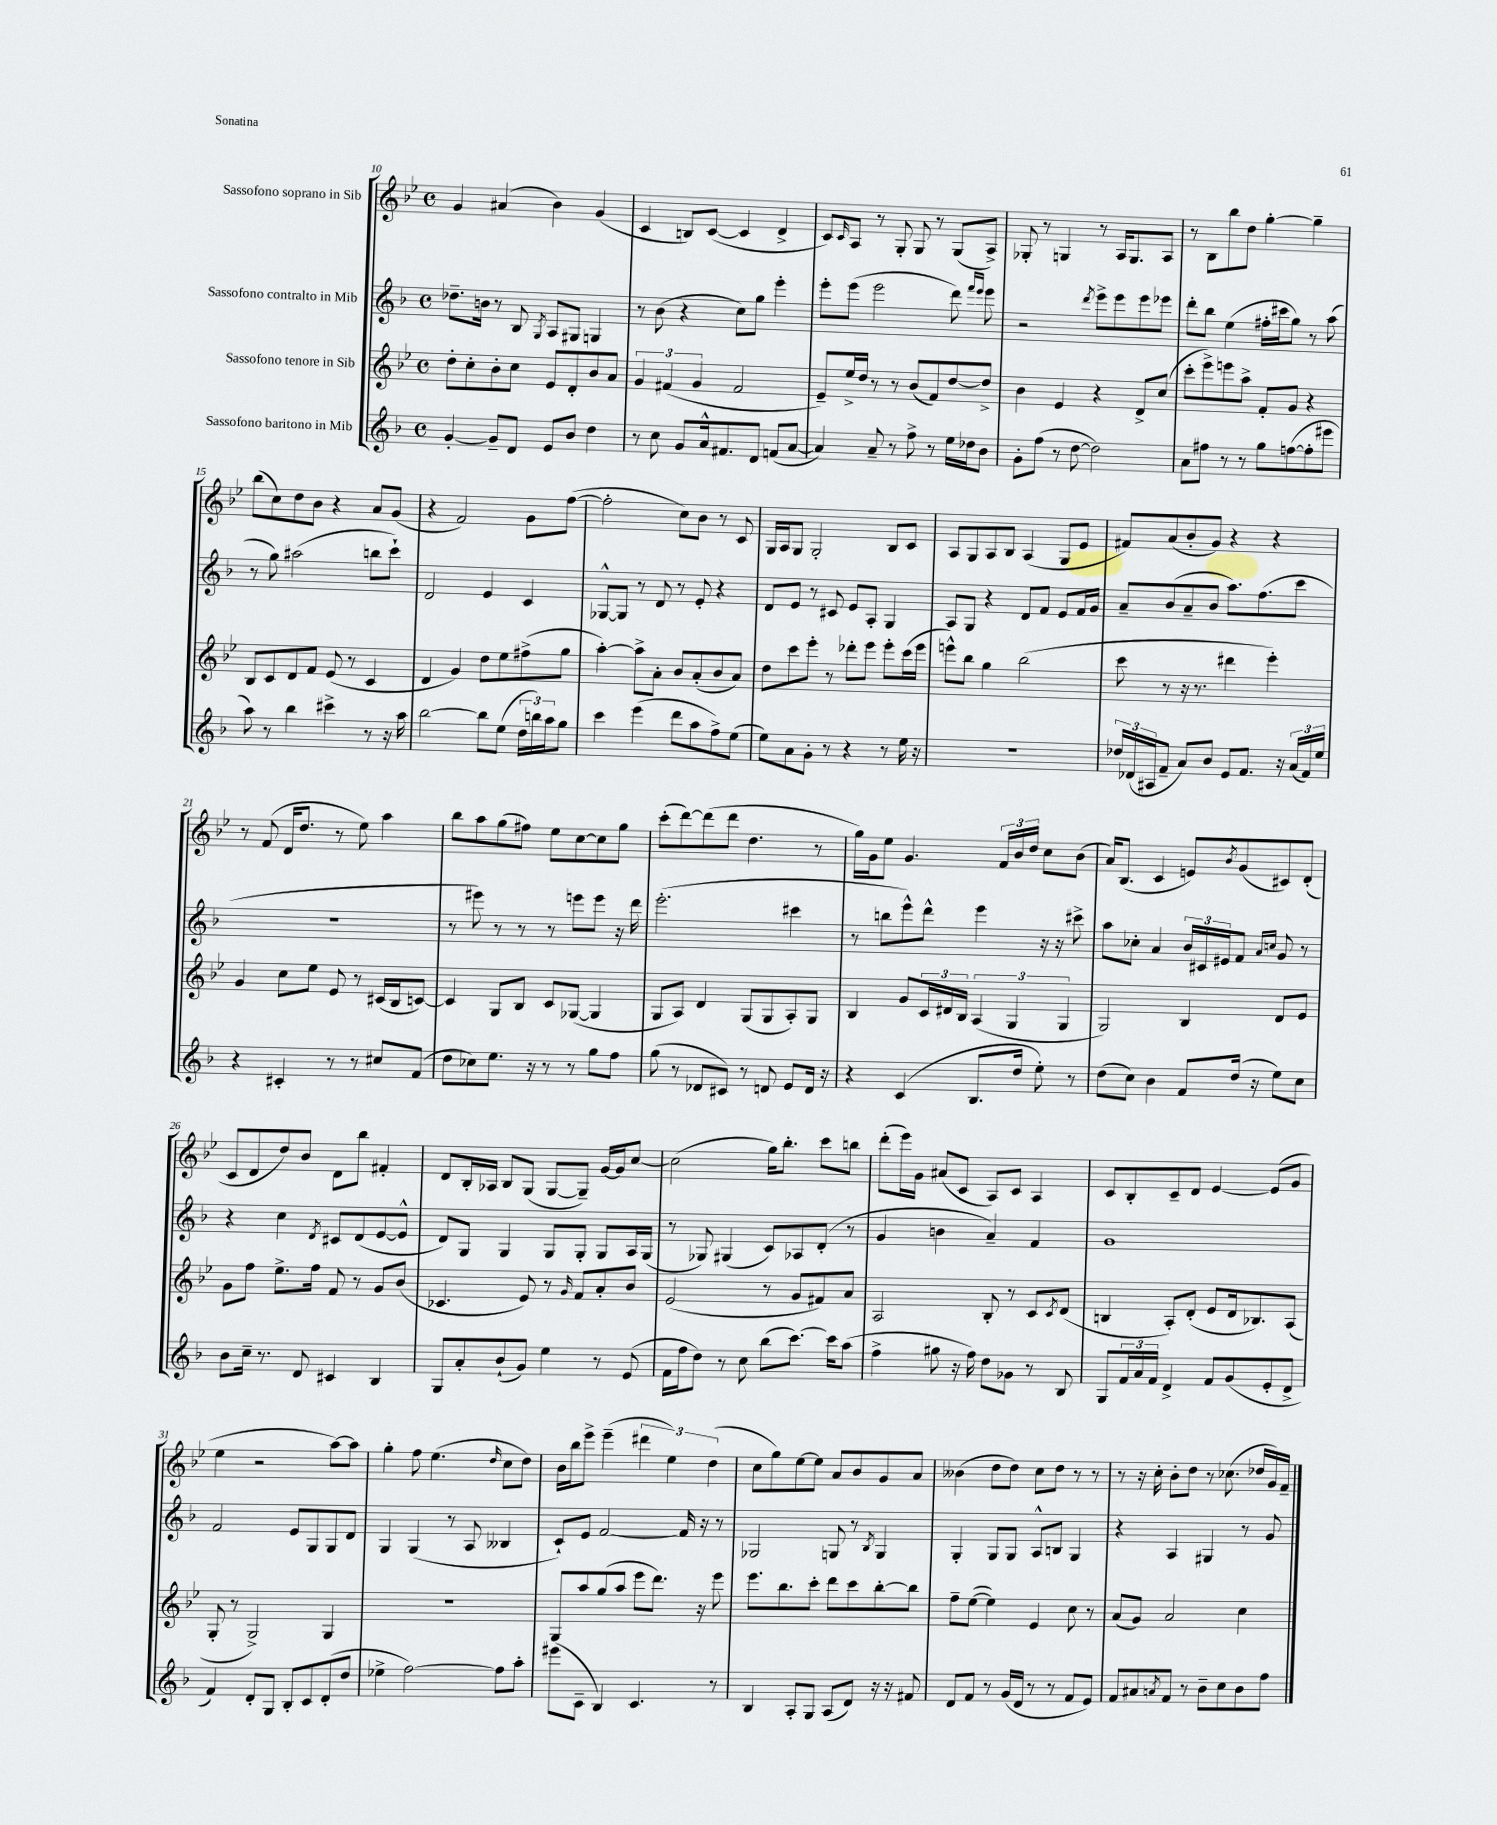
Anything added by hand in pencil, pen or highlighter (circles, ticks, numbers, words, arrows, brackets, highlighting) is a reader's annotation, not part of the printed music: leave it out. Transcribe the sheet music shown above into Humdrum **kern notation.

**kern	**kern	**kern	**kern
*part4	*part3	*part2	*part1
*staff4	*staff3	*staff2	*staff1
*I"Sassofono baritono in Mib	*I"Sassofono tenore in Sib	*I"Sassofono contralto in Mib	*I"Sassofono soprano in Sib
*clefG2	*clefG2	*clefG2	*clefG2
*k[b-]	*k[b-e-]	*k[b-]	*k[b-e-]
*M4/4	*M4/4	*M4/4	*M4/4
*met(c)	*met(c)	*met(c)	*met(c)
=10	=10	=10	=10
[4g'/	8dd'\L	8.dd-X~\L	4g/
.	8cc'\	.	.
.	.	16bn\Jk	.
8g~/L]	8b-'\	8r	(4a#X/
8d/J	8cc\J	8B-/	.
.	.	8qG/	.
8e/L	8e-/L	8A/L	4b-\)
8b-/J	8d'/	8G#X/J	.
4dd\	8b-/	4Gn/	(4g/
.	8a/J	.	.
=11	=11	=11	=11
8r	6g/	8r	4c/
8cc\	.	(8b-\	.
.	(6f#X/	.	.
8g/L	.	4r	8Bn/L)
.	6g/	.	.
16a^^/k	.	.	([8c/J
8.f#X/	.	.	.
.	2f#/	8cc\L)	4c/]
8d/J	.	8gg\J	.
(8fn/L	.	4eee'\	4d^/
[8a/J	.	.	.
=12	=12	=12	=12
4a/])	8e-~/L)	8eee'\L	8c/L)
.	.	.	16qqc/
.	16ee-^/L	(8eee\J	8A/J
.	16dd/JJ	.	.
8a~/	8r	2eee\	8r
8r	8r	.	8G'/
8ff^\	(8b-/L	.	8G/
8r	8f/)	.	8r
16ee\LL	[8dd/	8ddd\)	(8G/L
16dd-X\J	.	.	.
.	.	16qqfff/LL	.
.	.	16qqeee/JJ	.
8b-\J	8dd^/J]	8eee\	8A^/J)
=13	=13	=13	=13
8g'\L	4b-\	2r	8G-X'/
(8ff\J	.	.	8r
8r	4e-/	.	4Gn/
[8dd\	.	.	.
.	.	8qddd/	.
2dd\])	4r	8eee^\L	8r
.	.	8eee\	16A/KL
.	.	.	8.G/
.	8d^/L	8eee\	.
.	(8cc/J	8eee-X\J	8A/J
=14	=14	=14	=14
8a\L	8ccc'\L	8ddd'\L	8r
8ff#X\J	8eee-^\)	8bb-\J	8B-\L
8r	8eeen\	(4ee\	8bb-\
8r	8aa^\J	.	8dd\J
8gg\L	8f'/L	16ff#X'\LL	[4gg'\
.	.	16ccc#X\J	.
([8ffn\	8g/J	8gg\J)	.
8ff'\]	4r	8r	4gg~\]
8eee#X\J	.	(8aa\	.
!!LO:LB:g=z
=15	=15	=15	=15
8aa\)	8B-/L	8r	(8bb-\L
8r	8c/	8gg\)	8cc\)
4bb-\	8d/	(2aa#X\	8dd\
.	8f/J	.	8b-\J
4ccc#X^\	(8e-/	.	4r
.	8r	.	.
8r	4c/	8bbn\L	8a/L
16r	.	8ccc`\J)	(8g/J
16aa\	.	.	.
=16	=16	=16	=16
[2bb-\	4d/	2d/	4r
.	4g/)	.	2f/)
8bb-\L]	8dd\L	4e/	.
(8ee\J	8ee-\	.	.
24dd\LL	(8ff#X^\	4c/	8g\L
24bbn\)	.	.	.
24aa\J	.	.	.
8gg\J	8gg\J	.	([8ff\J
=17	=17	=17	=17
4ccc\	[4aa'\)	[8G-X^^/L	2ff'\]
.	.	8G-/J]	.
(4eee\	8aa^\L]	8r	.
.	8a'\J	8d/	.
8ddd\L	8b-/L	8r	8cc\L)
8aa\	(8a'/	8e'/	8b-\J
8ff^\)	8b-/	4r	8r
(8ee\J	8a/J)	.	8c/
=18	=18	=18	=18
8ee\L)	8dd\L	8d/L	16G/LL
.	.	.	16A/J
8a\	8ccc\	8e/J	8G/J
8g'\J	8eee-'\J	8r	2G'/
8r	8r	8c#X/	.
4r	8ddd-X'\L	8e/L	.
.	8eee-\J	8A'/J	.
8r	8eee-'\L	4G/	8B-/L
16ee\	(16ccc\L	.	8c/J
16r	16eee-\JJ	.	.
=19	=19	=19	=19
1r	8eeen^^\L)	8A/L	8A/L
.	8bb-\J	8G/J	8G/
.	4gg\	4r	8A/
.	.	.	8B-/J
.	(2bb-\	8d/L	(4A/
.	.	8f/J	.
.	.	8e/L	8G/L
.	.	16f/L	8e-/J
.	.	16g/JJ	.
=20	=20	=20	=20
24dd-X/LL	8ccc\	8a~/L	8f#X/L)
(24d-X/	.	.	.
24A#X/J	.	.	.
8f~/J	8r	(8b-/	(8a/
8a/L)	16r	8a~/	8b-'/
.	8.r	.	.
8b-/J	.	8b-/J	8g/J)
8e/L	4ddd#X\	8.aa\L)	4r
8.f/J	.	.	.
.	.	(8.ff\	.
.	4eee-'\)	.	4r
16r	.	.	.
(24a/LL	.	8ccc\J	.
24f/)	.	.	.
24ee/JJ	.	.	.
!!LO:LB:g=z
=21	=21	=21	=21
4r	4g/	1r	8r
.	.	.	(8f/
4c#X'/	8cc\L	.	16d/KL
.	.	.	8.dd/J
.	8ee-\J	.	.
8r	8e-/	.	8r
8r	8r	.	8ee-\)
8cc#X/L	(16c#X/LL	.	4aa\
.	16B-/J	.	.
(8f/J	[8cn/J)	.	.
=22	=22	=22	=22
8dd\L	4c/]	8r	8bb-\L
8cc-X\)	.	8eee#X\)	8aa\
8.ee\J	8G/L	8r	(8gg\
.	8B-/J	8r	8ff#X\J)
16r	.	.	.
8r	8c/L	8r	8ee-\L
8r	([8G-X/J	8eeen\L	[8cc\
8gg\L	4G-/]	8eee\J	8cc\]
8ff\J	.	16r	8gg\J
.	.	16ddd\	.
=23	=23	=23	=23
(8gg\	8G/L	(2.eee'\	(8ccc'\L
8r	8A/J)	.	[8ddd\)
8d-X/L	4d/	.	(8ddd\]
8c#X/J)	.	.	8ddd\J
8r	(8G/L	.	4.dd\
8dn/	8G/	.	.
8e/L	8A'/)	4ccc#X\	.
16d/Jk	8G/J	.	8r
16r	.	.	.
=24	=24	=24	=24
4r	4B-/	8r	16gg\LL)
.	.	.	16g\J
.	.	8bbn\L	8ee-\J
(4c/	8g/L	8eee^^\)	4.g/
.	24c/L	8ddd^^\J	.
.	24d#X/	.	.
.	24B-/JJ	.	.
8.B-/L	(6A/	4eee\	.
.	.	.	24f/LL
.	6G/	.	24b-/
16dd/Jk	.	.	.
.	.	.	24dd/JJ
8ee'\)	.	16r	8cc\L
.	.	16r	.
.	6G/	.	.
8r	.	8ccc#X^\	(8b-\J
=25	=25	=25	=25
(8dd\L	2G/)	8aa\L	16a/KL)
.	.	.	(8.B-/J
8cc\J)	.	8cc-X'\J	.
4b-\	.	4a/	4c/
8f/L	4B-/	24b-/LL	8en/L)
.	.	24c#X/	.
.	.	24e#X/J	.
.	.	.	8qb-/
(16dd/Jk	.	8f/J	(8g/
16r	.	.	.
.	.	16qqa/LL	.
.	.	16qqccn/JJ	.
8ee\L)	8d/L	8g/	8c#X/)
8cc\J	8e-/J	8r	(8d'/J
!!LO:LB:g=z
=26	=26	=26	=26
8b-\L	8g\L	4r	8c/L
16cc~\Jk	8ff\J	.	8d/
8.r	.	.	.
.	8.ee-^\L	4cc\	8dd/)
8d/	.	.	8b-/J
.	16ff\Jk	.	.
.	.	8qd/	.
4c#X/	8f/	8c#X/L	8d\L
.	8r	(8d/	8bb-\J
4B-/	8g/L	[8e/	4f#X'/
.	(8b-/J	8e^^/J]	.
=27	=27	=27	=27
8G/L	4.c-X/	8d/L)	8d/L
8a'/	.	8G/J	16B-'/L
.	.	.	16A-X/JJ
(8b-`/	.	4G/	8B-/L
8g/J)	8e-/)	.	(8G/J
4ee\	8r	8G/L	[8G/L
.	16qqg/	.	.
.	8f/L	8G'/J	8G~/J])
8r	8a'/	8G/L	[16g/LL
.	.	.	16g/J]
(8e/	8b-/J	16A/L	[8cc/J
.	.	(16G/JJ	.
=28	=28	=28	=28
16f\LL	(2e-/	8r	(2cc\]
16ff\J	.	.	.
8dd\J)	.	8G-X/)	.
8r	.	(4G#X/	.
8cc\	.	.	.
(8bb-\L	8r	8c/L)	16gg\KL)
.	.	.	8.bb-'\J
[8.ccc\J)	8g/L	8A-X/	.
.	8f#X/)	(8d'/J	8ccc\L
16ccc\KL]	.	.	.
(8aa\J	8a/J	8r	8bbn\J
=29	=29	=29	=29
4ff^\	2A/	4g/	(8ddd'\L
.	.	.	16eee-\L)
.	.	.	16g\JJ
8gg#X\	.	4bn\	(8a#X/L
16r	.	.	8c/J
16ff\)	.	.	.
8dd\L	8B-'/	4a~/)	8A/L)
8g-X\J	8r	.	8c/J
8r	8c/L	4f/	4A/
.	8qc/	.	.
8B-/	(8d/J	.	.
=30	=30	=30	=30
8G/L	4Bn/	1g	8c/L
24f/L	.	.	8B-'/
24a/	.	.	.
24f/JJ	.	.	.
4d^/	8A'/L)	.	8c~/
.	(8d'/J	.	8d/J
8f/L	8e-/L	.	[4e-/
(8g/	16d/k	.	.
.	8.B-X/)	.	.
8e'/	.	.	(8e-/L]
8d^/J	(8A/J	.	8g/J
!!LO:LB:g=z
=31	=31	=31	=31
4f/)	8G'/	2f/	4ee-\
.	8r	.	.
8d'/L	2G^/)	.	2r
8G/J	.	.	.
8B-'/L	.	8e/L	.
8c/	.	8G/	.
(8d'/	4G/	8G/	[8aa\L)
8dd/J	.	8d/J	8aa\J]
=32	=32	=32	=32
4ee-X^\	1r	4G/	4gg'\
[2ff\)	.	(4G/	8ff\
.	.	.	(4.ee-\
.	.	8r	.
.	.	8A/	.
.	.	.	16qqdd/
8ff\L]	.	4B--X/	8cc\L
8aa'\J	.	.	8dd\J)
=33	=33	=33	=33
(8eee#X\L	8G/L	8c`/L)	16b-\LL
.	.	.	16bb-\J
8c~\J	8aa/	8e/J	8eee-^\J
4B-/)	(8gg/	[2f/	(4eee-~\
.	8aa/J	.	.
4.c/	8eee-\L	.	6ddd#X\
.	8.ddd\J)	.	.
.	.	.	6ee-\)
.	.	16f/]	.
.	16r	16r	.
.	.	.	(6dd\
8r	8eee-\	8r	.
=34	=34	=34	=34
4B-/	8.eee-\L	2G-X/	8cc\L
.	.	.	8gg\)
.	8.bb-\	.	.
8A'/L	.	.	[8ee-\
8G/J	8ccc'\J	.	8ee-\J]
(8A/L	8ddd\L	8Gn/	8a/L
8d/J)	8ccc\	8r	8b-/
.	.	8qB-/	.
16r	[8bb-'\	4G/	8g/
16r	.	.	.
8f#X/	8bb-\J]	.	8a/J
=35	=35	=35	=35
8d/L	8ff~\L	4G'/	(4b--X\
8f/J	([8ee-\J	.	.
8r	4ee-\])	8G/L	8dd\L
(16g/LL	.	8G/J	8dd\J)
16d/JJ	.	.	.
8r	4e-/	8A^^/L	8cc\L
8r	.	8Bn/J	8dd\J
8f/L	8cc\	4G/	8r
8e/J)	8r	.	8r
=36	=36	=36	=36
8f/L	(8a/L	4r	8r
8a#X/	8g/J)	.	16r
.	.	.	16cc'\
8qan/	.	.	.
8f/J	2a/	4A/	8b-'\L
8r	.	.	8dd\J
8b-~\L	.	4G#X/	8r
8cc\	.	.	(8.cc-X\
8b-\	4cc\	8r	.
.	.	.	16dd-X/LL
8ff\J	.	8g/	16g/)
.	.	.	16f~/JJ
==	==	==	==
*-	*-	*-	*-
